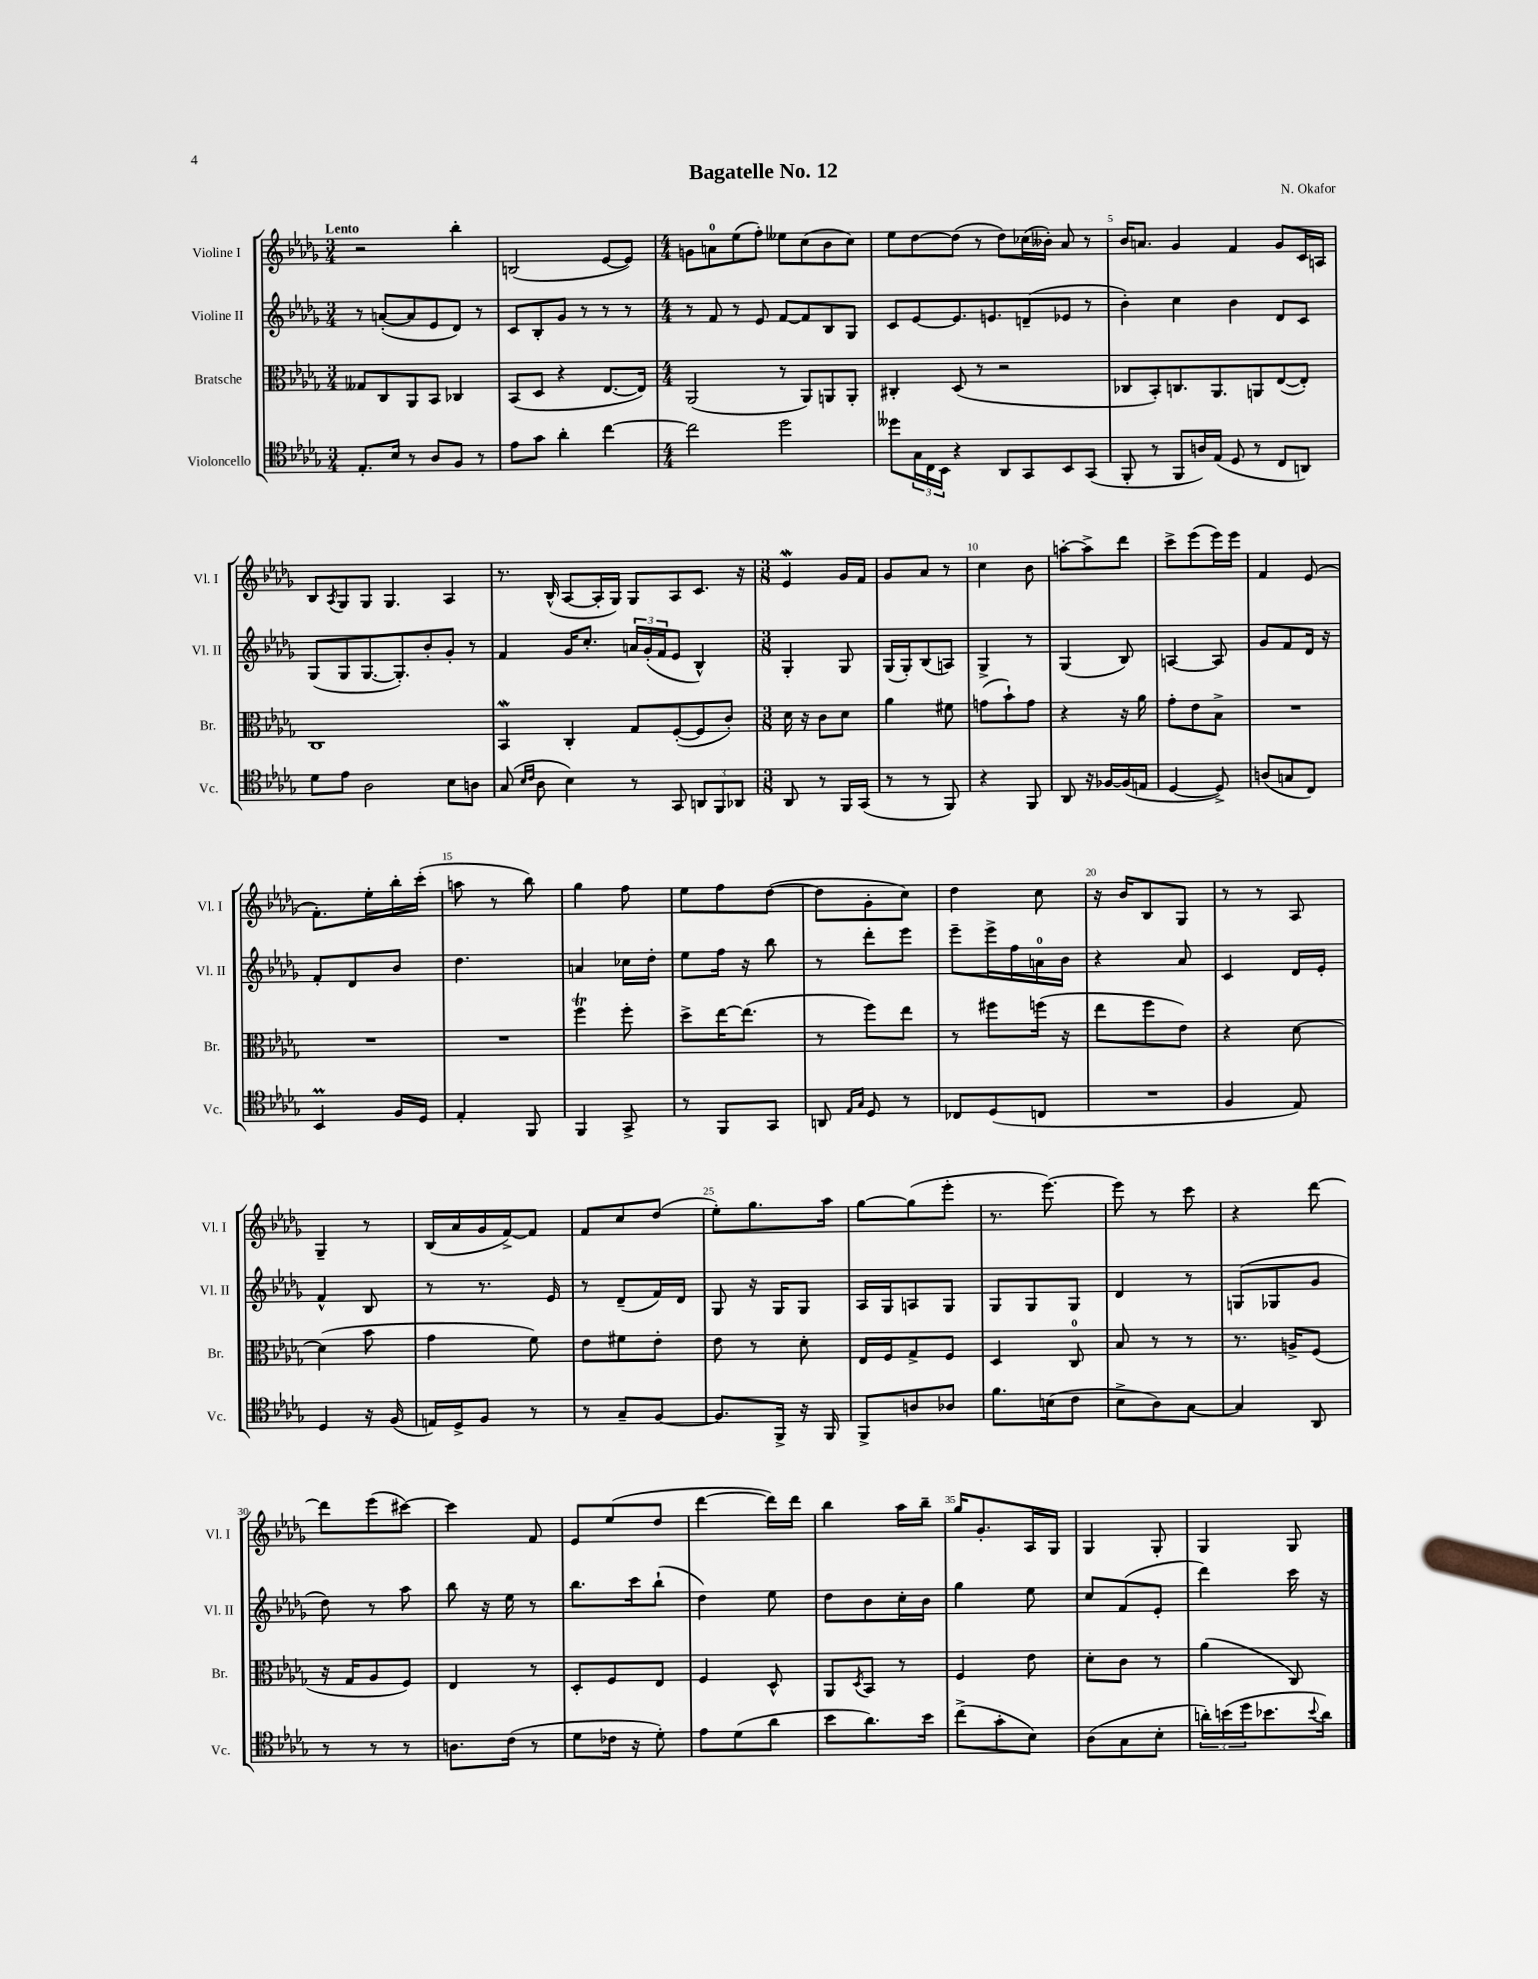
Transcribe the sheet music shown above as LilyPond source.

\header { title = "Bagatelle No. 12" composer = "N. Okafor" }
<<
\new StaffGroup <<
\new Staff = "s0" \with { instrumentName = "Violine I" shortInstrumentName = "Vl. I" } {
    \clef treble \key des \major \numericTimeSignature \time 3/4 \tempo "Lento"
    r2 bes''4-. |
    b2( ees'8~ ees'8) |
    \numericTimeSignature \time 4/4 g'8 a'8-0 ees''8( f''8-.) eeses''8 c''8( bes'8 c''8) |
    ees''8 des''8~ des''8( r8 des''8) ces''16( beses'16-.) aes'8 r8 |
    bes'16 a'8. ges'4 f'4 ges'8 c'16 a16 |
    bes8 \acciaccatura { aes8 } ges8 ges8 ges4. aes4 |
    r8. bes16-^( aes8~ aes16-. ges16) ges8 aes8 c'8. r16 |
    \numericTimeSignature \time 3/8 ees'4\mordent ges'16 f'16 |
    ges'8 aes'8 r8 |
    c''4 bes'8 |
    a''8~-. a''8-> des'''8 |
    c'''8-> ees'''8( ees'''16) ees'''16 |
    f'4 ees'8( |
    f'8.-.) ees''16-. bes''16-. c'''16-.( |
    a''8 r8 bes''8) |
    ges''4 f''8 |
    ees''8 f''8 des''8~( |
    des''8 ges'8-. c''8) |
    des''4 c''8 |
    r16 bes'16 bes8 ges8 |
    r8 r8 aes8 |
    ges4-- r8 |
    bes16( aes'16 ges'16 f'16~->) f'8 |
    f'8 c''8 des''8( |
    ees''8-.) ges''8. aes''16 |
    ges''8~ ges''8( ees'''8-. |
    r8. ees'''8.~) |
    ees'''8 r8 c'''8 |
    r4 des'''8~ |
    des'''8 ees'''8( cis'''8~) |
    cis'''4 f'8 |
    ees'8 ees''8( des''8 |
    des'''4~ des'''16) des'''16 |
    bes''4 aes''16 bes''16-- |
    ges''16 ges'8.-. aes16 ges16 |
    ges4 ges8-. |
    ges4 ges8 \bar "|." |
}
\new Staff = "s1" \with { instrumentName = "Violine II" shortInstrumentName = "Vl. II" } {
    \clef treble \key des \major \numericTimeSignature \time 3/4
    r8 a'8~-.( a'8 ees'8 des'8) r8 |
    c'8 bes8-. ges'8 r8 r8 r8 |
    \numericTimeSignature \time 4/4 r8 f'8 r8 ees'8 f'8~ f'8 bes8 ges8 |
    c'8 ees'8~ ees'8. e'8. d'8--( ees'8 r8 |
    bes'4-.) c''4 bes'4 des'8 c'8 |
    ges8( ges8 ges8.~ ges8.-.) bes'8-. ges'8-. r8 |
    f'4 ges'16 c''8.-. \tuplet 3/2 { a'16 ges'16-.( f'16 } ees'8 bes4-^) |
    \numericTimeSignature \time 3/8 ges4-. ges8 |
    ges16( ges16-.) bes8( a8) |
    ges4-> r8 |
    ges4( bes8) |
    a4~ a8 |
    ges'8 f'8 des'16 r16 |
    f'8-. des'8 bes'8 |
    des''4. |
    a'4 ces''16 des''16-. |
    ees''8 f''16 r16 bes''8 |
    r8 des'''8-. ees'''8 |
    ees'''8-- ees'''16-> f''16 a'16-0 bes'16 |
    r4 aes'8 |
    c'4 des'16 ees'16-. |
    f'4-^ bes8 |
    r8 r8. ees'16 |
    r8 des'8--( f'16) des'16 |
    ges8 r16 ges16 ges8 |
    aes16 ges16 a8 ges8 |
    ges8 ges8 ges8 |
    des'4 r8 |
    g8( ges8 ges'8 |
    des''8) r8 aes''8 |
    bes''8 r16 ees''16 r8 |
    bes''8. c'''16 bes''8-!( |
    des''4) ees''8 |
    des''8 bes'8 c''16-. bes'16 |
    ges''4 ees''8 |
    c''8 f'8( ees'8-. |
    des'''4) c'''16 r16 \bar "|." |
}
\new Staff = "s2" \with { instrumentName = "Bratsche" shortInstrumentName = "Br." } {
    \clef alto \key des \major \numericTimeSignature \time 3/4
    geses8 c8 aes,8 bes,8 ces4 |
    bes,8( des8 r4 ees8.~ ees16) |
    \numericTimeSignature \time 4/4 aes,2( r8 aes,8) a,8 a,8-. |
    cis4-. des8( r8 r2 |
    ces8 bes,8-.) c8. aes,8. a,8 ees8~( ees8-.) |
    c1 |
    bes,4\mordent c4-. ges8 f8~-.( f8 c'8-.) |
    \numericTimeSignature \time 3/8 des'16 r16 c'8 des'8 |
    aes'4 fis'8 |
    g'8( bes'8-!) g'8 |
    r4 r16 aes'16 |
    ges'8-. ees'8 bes8-> |
    R4. |
    R4. |
    R4. |
    f''4\trill f''8-. |
    des''8-> ees''16~ ees''8.( |
    r8 f''8) ees''8 |
    r8 fis''8 f''16( r16 |
    ees''8 f''8 ees'8) |
    r4 des'8~ |
    des'4( bes'8 |
    ges'4 f'8) |
    ees'8 fis'8 ees'8-. |
    ees'8 r8 des'8-. |
    ees16 f16 ges8-> f8 |
    des4 c8-0 |
    bes8 r8 r8 |
    r8. a16-> f8( |
    r16 ges16 aes8 f8) |
    ees4 r8 |
    des8-. f8 ees8 |
    f4 des8-^ |
    aes,8 \acciaccatura { des8 } bes,8 r8 |
    f4 ees'8 |
    des'8-. c'8 r8 |
    aes'4( c8) \bar "|." |
}
\new Staff = "s3" \with { instrumentName = "Violoncello" shortInstrumentName = "Vc." } {
    \clef tenor \key des \major \numericTimeSignature \time 3/4
    ees8.-. bes16 r8 aes8 f8 r8 |
    ees'8 ges'8 aes'4-. c''4~ |
    \numericTimeSignature \time 4/4 c''2 des''2 |
    deses''8 \tuplet 3/2 { ges16 c16 bes,16 } r4 aes,8 ges,8 bes,8 ges,8( |
    f,8-. r8 f,8 a16) ees16( des8 r8 c8 a,8) |
    des'8 ees'8 aes2 bes8 a8 |
    ges8( \grace { bes16 c'16 } aes8 bes4) r8 ges,8 \tuplet 3/2 { a,8 f,8 aes,8 } |
    \numericTimeSignature \time 3/8 aes,8 r8 f,16 ges,16( |
    r8 r8 f,8) |
    r4 f,8 |
    aes,8 r16 fes16~ fes16( e16 |
    des4~ des8->) |
    a8( g8 c8) |
    bes,4\prall f16 des16 |
    ees4-. f,8 |
    f,4 ges,8-> |
    r8 f,8 ges,8 |
    a,8 \grace { ees16 ges16 } des8 r8 |
    ces8 des8( c8 |
    R4. |
    f4 ees8) |
    des4 r16 f16( |
    e16) des16-> f8 r8 |
    r8 ges8-- f8~ |
    f8. f,16-> r16 f,16 |
    f,8-> a8 aes8 |
    f'8. b16( c'8 |
    bes8-> aes8) ges8~ |
    ges4 aes,8 |
    r8 r8 r8 |
    a8. c'16( r8 |
    des'8 ces'16 r16 des'8-.) |
    ees'8 des'8( aes'8 |
    bes'8 aes'8.) bes'16 |
    c''8->( ges'8-. bes8) |
    aes8( ges8 bes8-. |
    \tuplet 3/2 { a'16-.) b'16( des''16 } bes'8. \appoggiatura { bes'8 } a'16) \bar "|." |
}
>>
>>
\layout { \context { \Score \override BarNumber.break-visibility = ##(#f #t #t) barNumberVisibility = #(every-nth-bar-number-visible 5) } }
